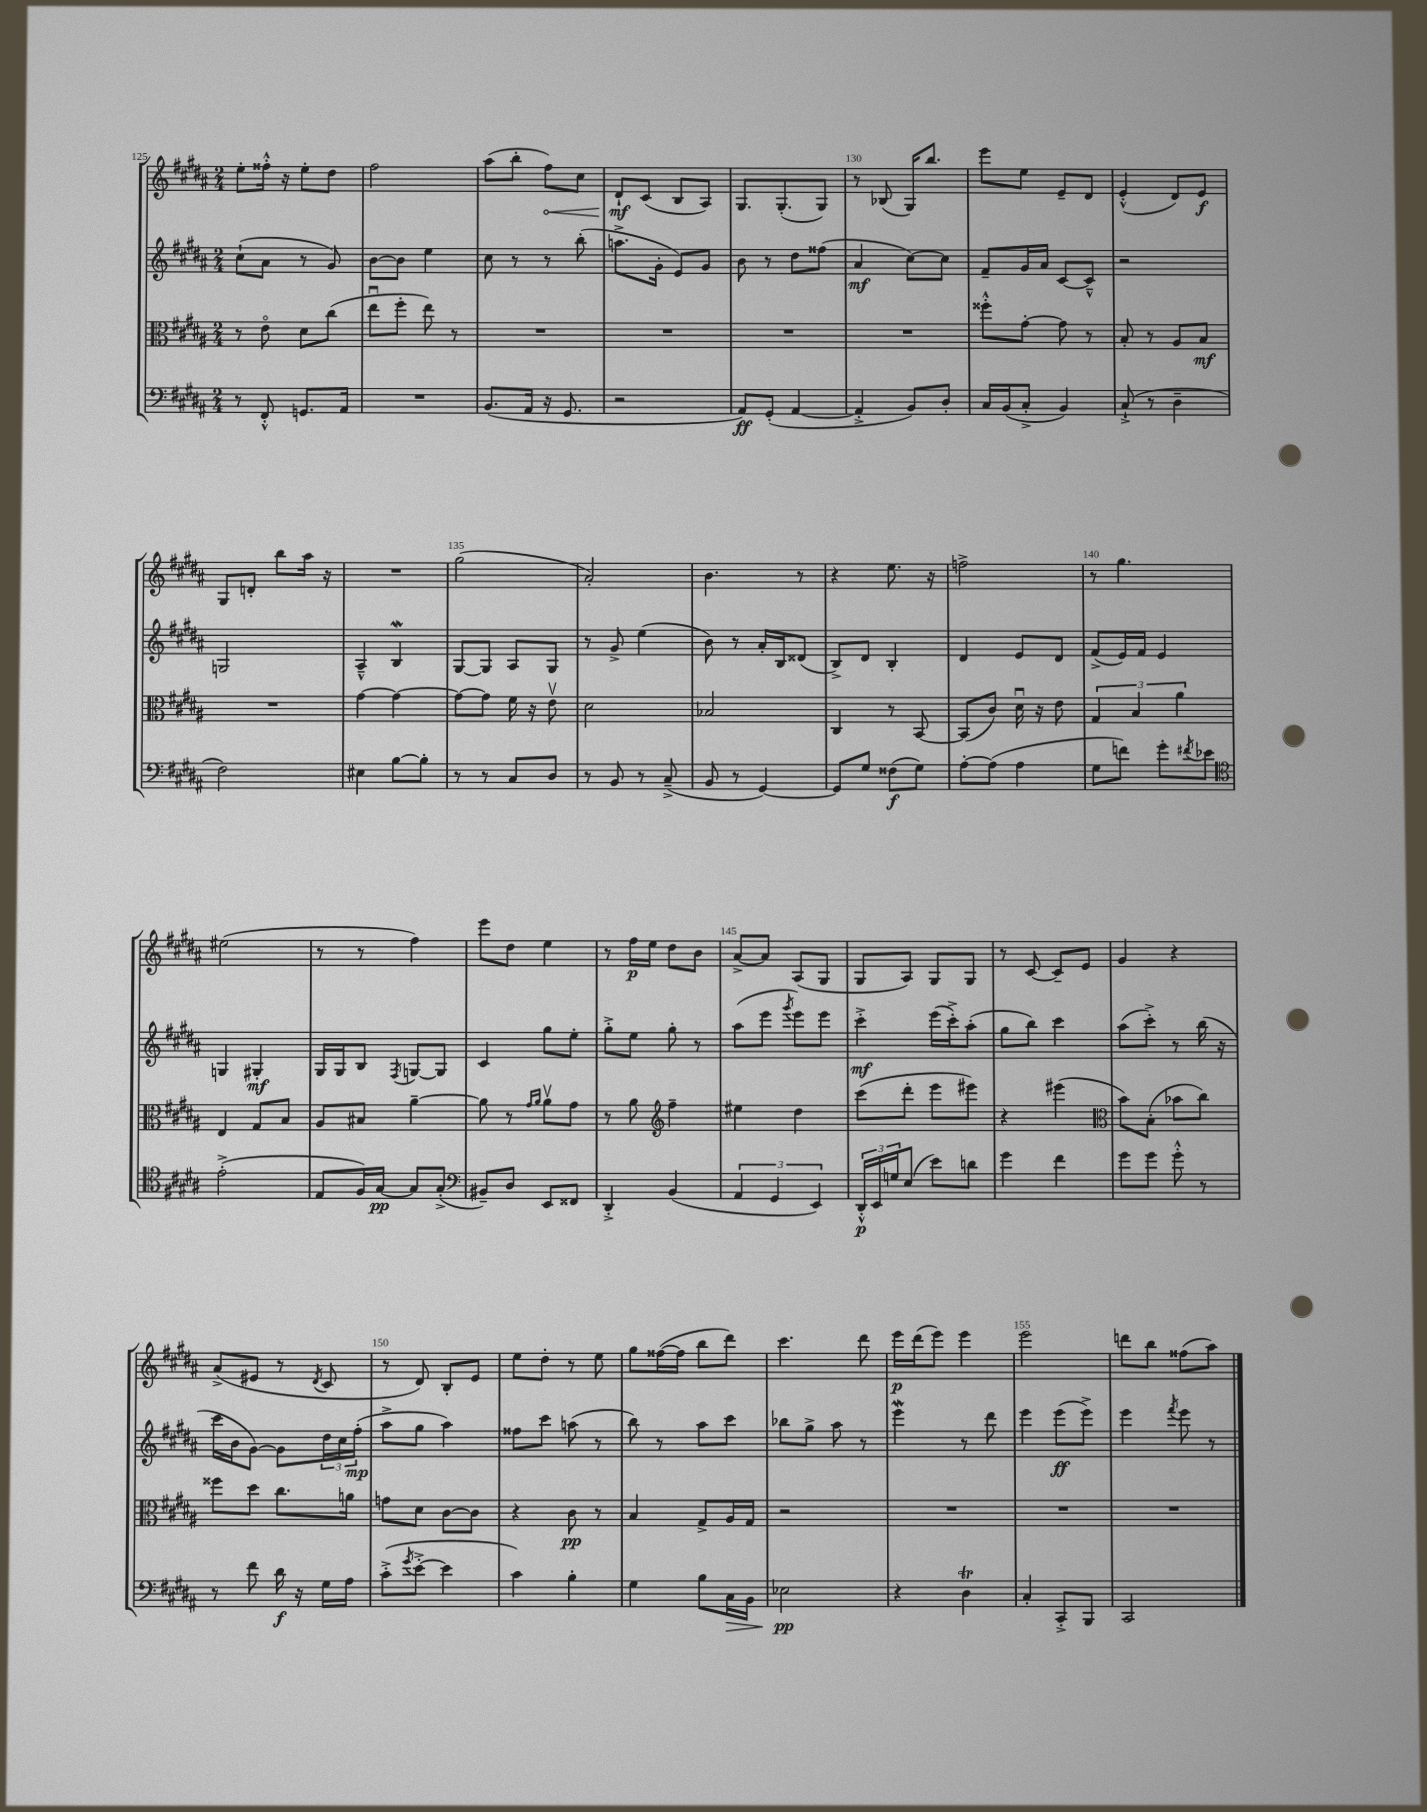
<<
\new StaffGroup <<
\new Staff = "s0" {
    \clef treble \key b \major \numericTimeSignature \time 2/4
    e''8-. fisis''16-.-^ r16 e''8-. dis''8 |
    fis''2 |
    ais''8( b''8-. \once \override Hairpin.circled-tip = ##t fis''8\<) cis''8 |
    dis'8-!\mf\! cis'8( b8 ais8) |
    gis8. gis8.-.( gis8) |
    r8 bes8( gis16) b''8. |
    e'''8 e''8 e'8-- dis'8 |
    e'4-.-^( dis'8) e'8\f |
    gis8 d'8-. b''8 ais''16 r16 |
    R2 |
    gis''2( |
    ais'2-.) |
    b'4. r8 |
    r4 e''8. r16 |
    f''2-> |
    r8 gis''4. |
    eis''2( |
    r8 r8 fis''4) |
    e'''8 dis''8 e''4 |
    r8 fis''16\p e''16 dis''8 b'8 |
    ais'8~-> ais'8 ais8( gis8 |
    gis8 ais8) gis8 gis8 |
    r8 cis'8~ cis'8-- e'8 |
    gis'4 r4 |
    ais'8->( eis'8 r8 \acciaccatura { dis'8 } cis'8 |
    r8 dis'8) b8-. e'8 |
    e''8 dis''8-. r8 e''8 |
    gis''8 fisis''16~( fisis''16 b''8 dis'''8) |
    cis'''4. dis'''8 |
    e'''16\p dis'''16( e'''8) e'''4 |
    e'''2 |
    d'''8 b''8 fisis''8( ais''8) \bar "|." |
}
\new Staff = "s1" {
    \clef treble \key b \major \numericTimeSignature \time 2/4
    cis''8-!( ais'8 r8 gis'8) |
    b'8~ b'8 e''4 |
    cis''8 r8 r8 b''8-.( |
    a''8.-> gis'16-. e'8) gis'8 |
    b'8 r8 dis''8 fisis''8( |
    ais'4\mf cis''8~) cis''8 |
    fis'8-- gis'16 ais'16 cis'8~ cis'8---^ |
    r2 |
    g2 |
    ais4---^ b4\mordent |
    gis8~ gis8 ais8 gis8 |
    r8 gis'8-> e''4( |
    b'8) r8 ais'16-. b16 disis'8( |
    b8->) dis'8 b4-. |
    dis'4 e'8 dis'8 |
    fis'8->( e'16) fis'16 e'4 |
    g4 gis4-.\mf |
    gis16 gis16 b8 \acciaccatura { fis8 } g8~ g8 |
    cis'4 gis''8 e''8-. |
    gis''8-.-> e''8 gis''8-. r8 |
    ais''8( e'''8 \acciaccatura { gis'''8 } e'''8) e'''8 |
    cis'''4-.->\mf e'''16( cis'''16-.->) ais''8-.( |
    gis''8 b''8) cis'''4 |
    ais''8( cis'''8-.->) r8 b''16( r16 |
    cis'''16 b'16 gis'8~) gis'8 \tuplet 3/2 { dis''16 cis''16 fis''16-.\mp( } |
    ais''8-> gis''8 ais''4) |
    fisis''8 cis'''8 a''8( r8 |
    b''8) r8 ais''8 cis'''8 |
    bes''8 gis''8-> ais''8 r8 |
    e'''4\mordent r8 dis'''8 |
    e'''4 e'''8\ff( e'''8->) |
    e'''4 \acciaccatura { fis'''8 } e'''8 r8 \bar "|." |
}
\new Staff = "s2" {
    \clef alto \key b \major \numericTimeSignature \time 2/4
    r8 e'8\flageolet dis'8 cis''8( |
    e''8\downbow fis''8-. e''8) r8 |
    R2 |
    R2 |
    R2 |
    R2 |
    fisis''8-.-^ gis'8~-. gis'8 r8 |
    b8-. r8 ais8 b8\mf |
    R2 |
    gis'4~ gis'4~ |
    gis'8~ gis'8 fis'16 r16 e'8\upbow |
    dis'2 |
    bes2 |
    cis4 r8 b,8~ |
    b,8( cis'8) dis'16\downbow r16 e'8 |
    \tuplet 3/2 { gis4 b4 ais'4 } |
    e4 gis8 b8 |
    ais8 bis8 ais'4~-- |
    ais'8 r8 \grace { gis'16 ais'16 } ais'8\upbow gis'8 |
    r8 ais'8 \clef treble fis''4-- |
    eis''4 dis''4 |
    cis'''8( dis'''8-. e'''8 eis'''8) |
    r4 eis'''4( |
    \clef alto b'8) b8-.( bes'8 cis''8) |
    fisis''8 dis''8 cis''8. a'16 |
    g'8 dis'8 cis'8~ cis'8 |
    r4 cis'8\pp r8 |
    b4 gis8-> ais16 gis16 |
    r2 |
    R2 |
    R2 |
    R2 \bar "|." |
}
\new Staff = "s3" {
    \clef bass \key b \major \numericTimeSignature \time 2/4
    r8 fis,8-.-^ g,8. ais,16 |
    R2 |
    b,8.( ais,16 r16 gis,8. |
    r2 |
    ais,8\ff) gis,8-.( ais,4~ |
    ais,4-.-> b,8) dis8-. |
    cis16 b,16( cis8-.-> b,4) |
    cis8-!->( r8 dis4-- |
    fis2) |
    eis4 b8~ b8-. |
    r8 r8 cis8 dis8 |
    r8 b,8 r8 cis8--->( |
    b,8 r8 gis,4~) |
    gis,8 gis8 fisis8\f( gis8) |
    ais8~-. ais8( ais4 |
    gis8 f'8) gis'8-. \acciaccatura { fis'8 } ees'8 |
    \clef tenor e'2-.->( |
    e8 fis16) gis16~\pp gis8 gis8-.->( |
    \clef bass bis,8--) dis8 e,8 fisis,8 |
    dis,4-.-> b,4( |
    \tuplet 3/2 { ais,4 gis,4 e,4) } |
    \tuplet 3/2 { dis,16-.-^\p e,16 g16 } e8( e'8) d'8 |
    gis'4 fis'4 |
    gis'8 gis'8 gis'8-.-^ r8 |
    r8 fis'8 dis'16\f r16 gis16 ais16 |
    cis'8-.->( \acciaccatura { gis'8 } e'8~-.-> e'4 |
    cis'4) b4-. |
    gis4 b8 cis16\> b,16 |
    ees2\pp\! |
    r4 dis4\trill |
    cis4-. cis,8-.-> b,,8 |
    cis,2 \bar "|." |
}
>>
>>
\layout { \context { \Score currentBarNumber = #125 \override BarNumber.break-visibility = ##(#f #t #t) barNumberVisibility = #(every-nth-bar-number-visible 5) } }
